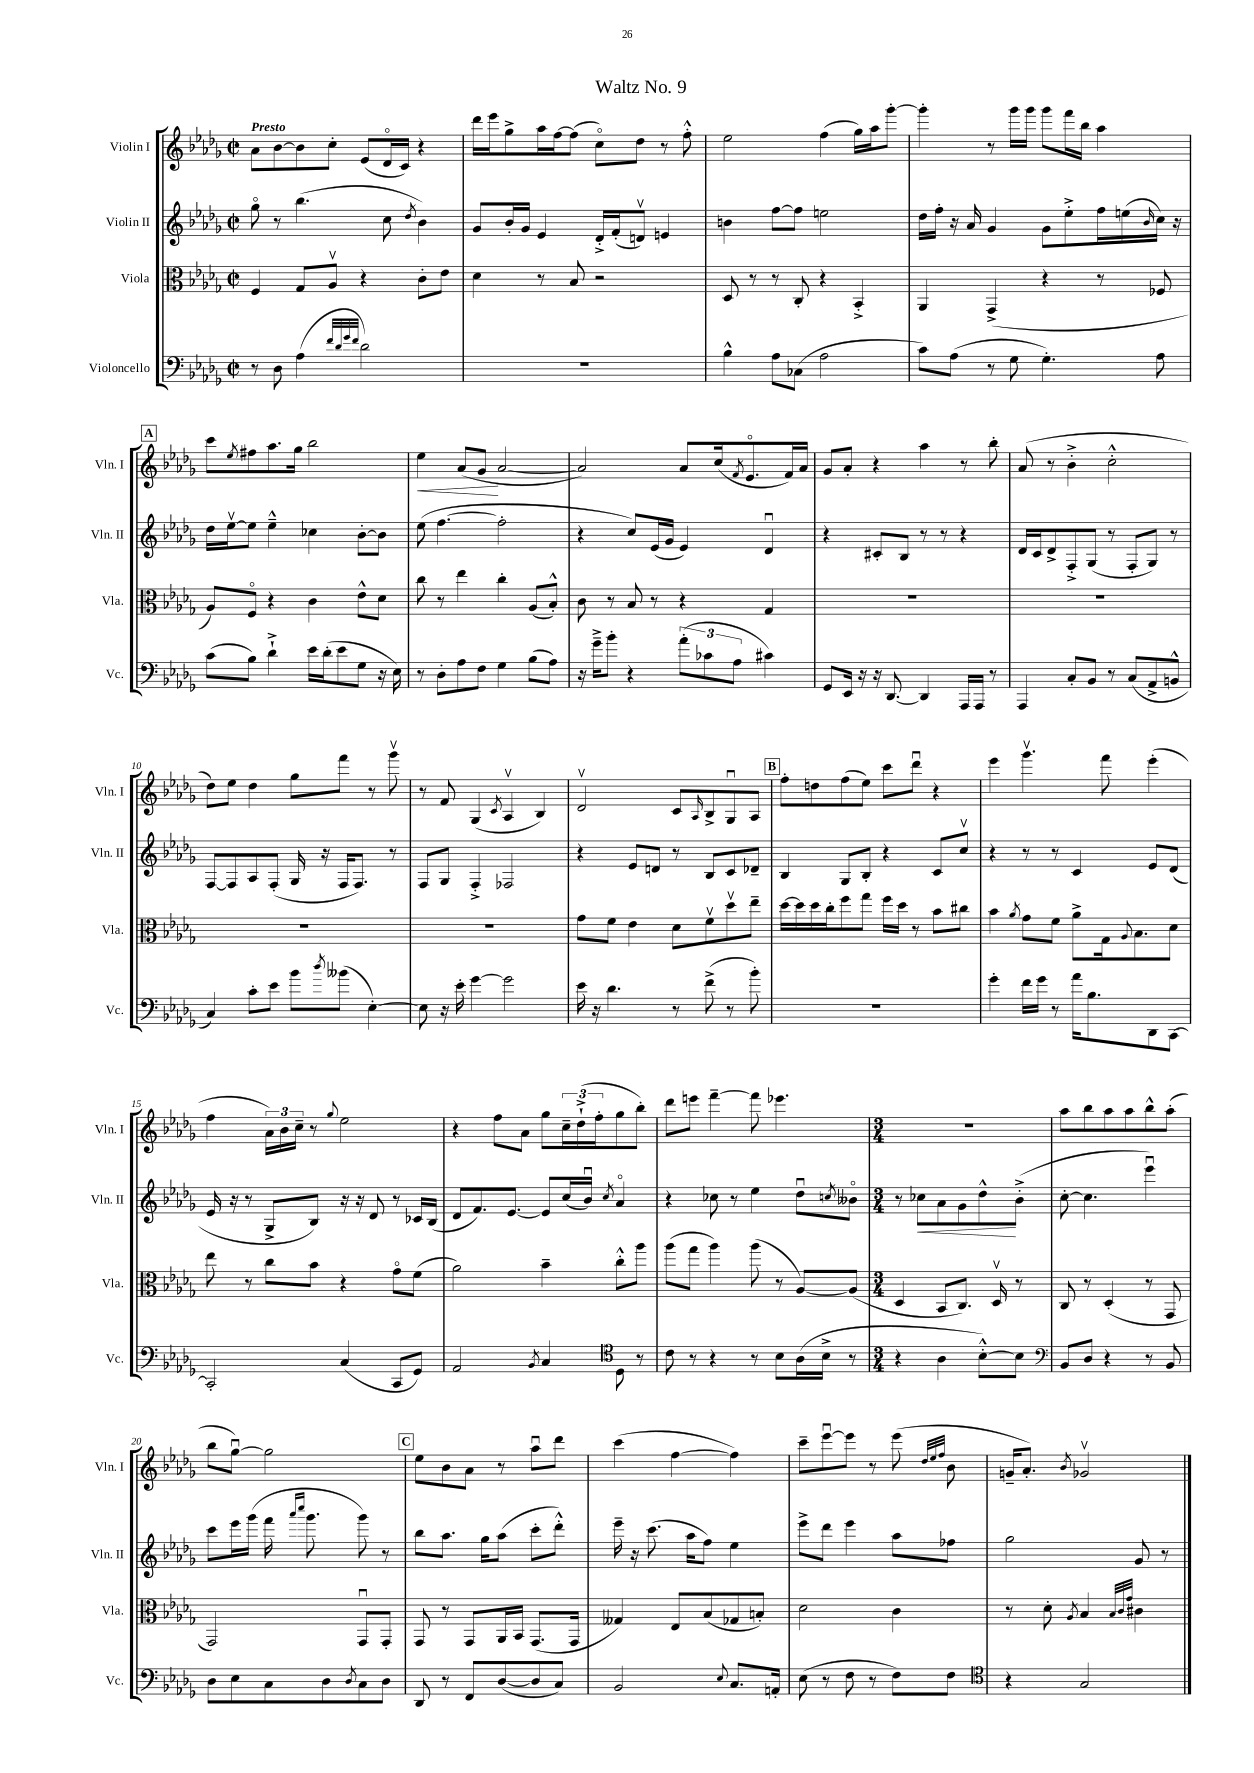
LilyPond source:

\header { title = "Waltz No. 9" }
<<
\new StaffGroup <<
\new Staff = "s0" \with { instrumentName = "Violin I" shortInstrumentName = "Vln. I" } {
    \clef treble \key des \major \defaultTimeSignature \time 2/2 \tempo "Presto"
    aes'8 bes'8~ bes'8 c''8-. ees'8( des'16\flageolet c'16) r4 |
    des'''16 ees'''16 ges''8-> aes''16 f''16~ f''8( c''8\flageolet) des''8 r8 f''8-.-^ |
    ees''2 f''4( ges''16) aes''16 ges'''8~-. |
    ges'''4-. r8 ges'''16 ges'''16 ges'''8 f'''16 bes''16 aes''4 |
    \mark \markup { \box "A" } c'''8 \acciaccatura { ees''8 } fis''8 aes''8. ges''16 bes''2 |
    ees''4\< aes'8( ges'8\! aes'2~ |
    aes'2) aes'8 c''16( \acciaccatura { f'8 } ees'8.\flageolet f'16) aes'16 |
    ges'8 aes'8-. r4 aes''4 r8 bes''8-. |
    aes'8( r8 bes'4-.-> c''2-.-^ |
    des''8) ees''8 des''4 ges''8 f'''8 r8 ges'''8\upbow |
    r8 f'8 ges4( \acciaccatura { c'8 } aes4\upbow bes4) |
    des'2\upbow c'8 \grace { aes16 } bes8-> ges8\downbow aes8 |
    \mark \markup { \box "B" } f''8-. d''8 f''8( ees''8) c'''8 des'''8\downbow r4 |
    ees'''4 ges'''4.\upbow f'''8 ees'''4-.( |
    f''4 \tuplet 3/2 { aes'16) bes'16 c''16-- } r8 \appoggiatura { ges''8 } ees''2 |
    r4 f''8 aes'8 ges''8 \tuplet 3/2 { c''16-- des''16-!->( f''16-. } ges''8 bes''8-.) |
    des'''8 e'''8 f'''4~-- f'''8 ees'''4. |
    \numericTimeSignature \time 3/4 R2. |
    aes''8 bes''8 aes''8 aes''8 bes''8-^ aes''8-.( |
    bes''8 ges''8~\downbow) ges''2 |
    \mark \markup { \box "C" } ees''8 bes'8 aes'8 r8 aes''8\downbow des'''8 |
    c'''4( f''4~ f''4) |
    c'''8-- ees'''8~\downbow ees'''8 r8 ees'''8( \grace { des''32 ees''32 f''32 } bes'8 |
    g'16-- aes'8.-.) \acciaccatura { bes'8 } ges'2\upbow \bar "|." |
}
\new Staff = "s1" \with { instrumentName = "Violin II" shortInstrumentName = "Vln. II" } {
    \clef treble \key des \major \defaultTimeSignature \time 2/2
    ges''8\flageolet r8 bes''4.( c''8 \acciaccatura { des''8 } bes'4) |
    ges'8 bes'16-. ges'16 ees'4 des'16-.-> f'16-.( d'8\upbow) e'4 |
    b'4 f''8~ f''8 e''2 |
    des''16 f''16-. r16 aes'16 ges'4 ges'8 ees''8-.-> f''16 e''16( \grace { bes'16 } c''16) r16 |
    \mark \markup { \box "A" } des''16 ees''16~\upbow ees''8 ees''4---^ ces''4 bes'8~-. bes'8 |
    ees''8( f''4.~ f''2-. |
    r4 c''8) ees'16( ges'16 ees'4) des'4\downbow |
    r4 cis'8-. bes8 r8 r8 r4 |
    des'16 c'16 des'8-> f8-.-> ges8( r8 f8-. ges8) r8 |
    f8~ f8 aes8 f8-.( ges16 r16 f16 f8.) r8 |
    f8 ges8 f4-.-> fes2 |
    r4 ees'8 d'8 r8 bes8 c'8 des'8-- |
    \mark \markup { \box "B" } bes4 ges8 bes8-. r4 c'8 c''8\upbow |
    r4 r8 r8 c'4 ees'8 des'8( |
    ees'16 r16 r8 ges8-> bes8) r16 r16 des'8 r8 ces'16 bes16( |
    des'8 f'8.) ees'8.~ ees'8 c''16( bes'16\downbow) \acciaccatura { c''8 } aes'4\flageolet |
    r4 ces''8 r8 ees''4 des''8\downbow \acciaccatura { c''8 } beses'8\flageolet |
    \numericTimeSignature \time 3/4 r8 ces''8\< aes'8 ges'8 des''8-^\! bes'8-.->( |
    c''8~-. c''4. ees'''4\downbow) |
    c'''8 ees'''16 ges'''16( f'''16 \grace { aes'''16 c''''16 } ges'''8. ges'''8) r8 |
    \mark \markup { \box "C" } bes''8 aes''8. ges''16 aes''8( c'''8-. des'''8-.-^) |
    ees'''16-- r16 c'''8.( aes''16 f''8) ees''4 |
    ees'''8-> des'''8 ees'''4 aes''8 fes''8 |
    ges''2 ges'8 r8 \bar "|." |
}
\new Staff = "s2" \with { instrumentName = "Viola" shortInstrumentName = "Vla." } {
    \clef alto \key des \major \defaultTimeSignature \time 2/2
    f4 ges8 aes8\upbow r4 c'8-. ees'8 |
    des'4 r8 bes8 r2 |
    des8 r8 r8 c8-. r4 bes,4-.-> |
    aes,4 ges,4->( r4 r8 fes8 |
    \mark \markup { \box "A" } aes8) f8\flageolet r4 c'4 ees'8-^ des'8 |
    c''8 r8 ees''4 c''4-. aes8( bes8-.-^) |
    c'8 r8 bes8 r8 r4 ges4 |
    R1 |
    R1 |
    R1 |
    R1 |
    ges'8 f'8 ees'4 des'8 f'8\upbow des''8\upbow ees''8-- |
    \mark \markup { \box "B" } des''16~ des''16 des''16 c''16-. f''8 ges''8 f''16 des''16 r8 bes'8 cis''8 |
    bes'4 \acciaccatura { aes'8 } ges'8 f'8 aes'8-> ges16 \appoggiatura { aes8 } bes8. des'8 |
    ees''8 r8 c''8 bes'8 r4 ges'8\flageolet f'8( |
    aes'2) bes'4-- c''8-.-^ aes''8 |
    aes''8( ges''8 aes''4) aes''8( r8 aes8~) aes8( |
    \numericTimeSignature \time 3/4 des4 bes,8 c8.) des16\upbow r8 |
    c8 r8 des4-.( r8 ges,8 |
    ges,2) ges,8\downbow ges,8-. |
    \mark \markup { \box "C" } ges,8 r8 ges,8 aes,16 bes,16 ges,8.( ges,16 |
    geses4) ees8 bes8( ges8 b8-.) |
    des'2 c'4 |
    r8 des'8-. \acciaccatura { aes8 } bes4 \grace { bes32 c'32 ges'32 } cis'4 \bar "|." |
}
\new Staff = "s3" \with { instrumentName = "Violoncello" shortInstrumentName = "Vc." } {
    \clef bass \key des \major \defaultTimeSignature \time 2/2
    r8 des8 aes4( \grace { f'32 des'32 ges'32 f'32 } des'2) |
    R1 |
    bes4-^ aes8 ces8( aes2 |
    c'8) aes8( r8 ges8 ges4.-.) aes8 |
    \mark \markup { \box "A" } c'8( bes8) des'4-!-> ees'16 des'16-.( ees'8 ges8 r16 ees16) |
    r8 des8-. aes8 f8 ges4 bes8( aes8) |
    r16 ges'16---> bes'8-. r4 \tuplet 3/2 { aes'8-.( ces'8 aes8 } cis'4) |
    ges,8 ees,16 r16 r16 des,8.~ des,4 aes,,16 aes,,16 r8 |
    aes,,4 c8-. bes,8 r8 c8( aes,8-> b,8-^ |
    c4) c'8-. ees'8 bes'8 \acciaccatura { des''8 } beses'8( ees4~-.) |
    ees8 r16 ees'16-. ges'4~ ges'2 |
    ees'16 r16 des'4. r8 f'8->( r8 bes'8-.) |
    \mark \markup { \box "B" } R1 |
    ges'4-. f'16 ges'16 r8 aes'16 bes8. des,8 c,8~ |
    c,2-. c4( c,8 ges,8) |
    aes,2 \acciaccatura { bes,8 } c4 des8 r8 |
    \clef tenor c'8 r8 r4 r8 bes8 aes16( bes16-> r8 |
    \numericTimeSignature \time 3/4 r4 aes4 bes8~-.-^) bes8 |
    \clef bass bes,8 des8 r4 r8 bes,8 |
    des8 ees8 c8 des8 \acciaccatura { des8 } c8 des8 |
    \mark \markup { \box "C" } des,8 r8 f,8 des8~( des8 c8) |
    bes,2 \appoggiatura { ees8 } c8. a,16-. |
    ees8( r8 f8 r8 f8) f8 |
    \clef tenor r4 ges2 \bar "|." |
}
>>
>>
